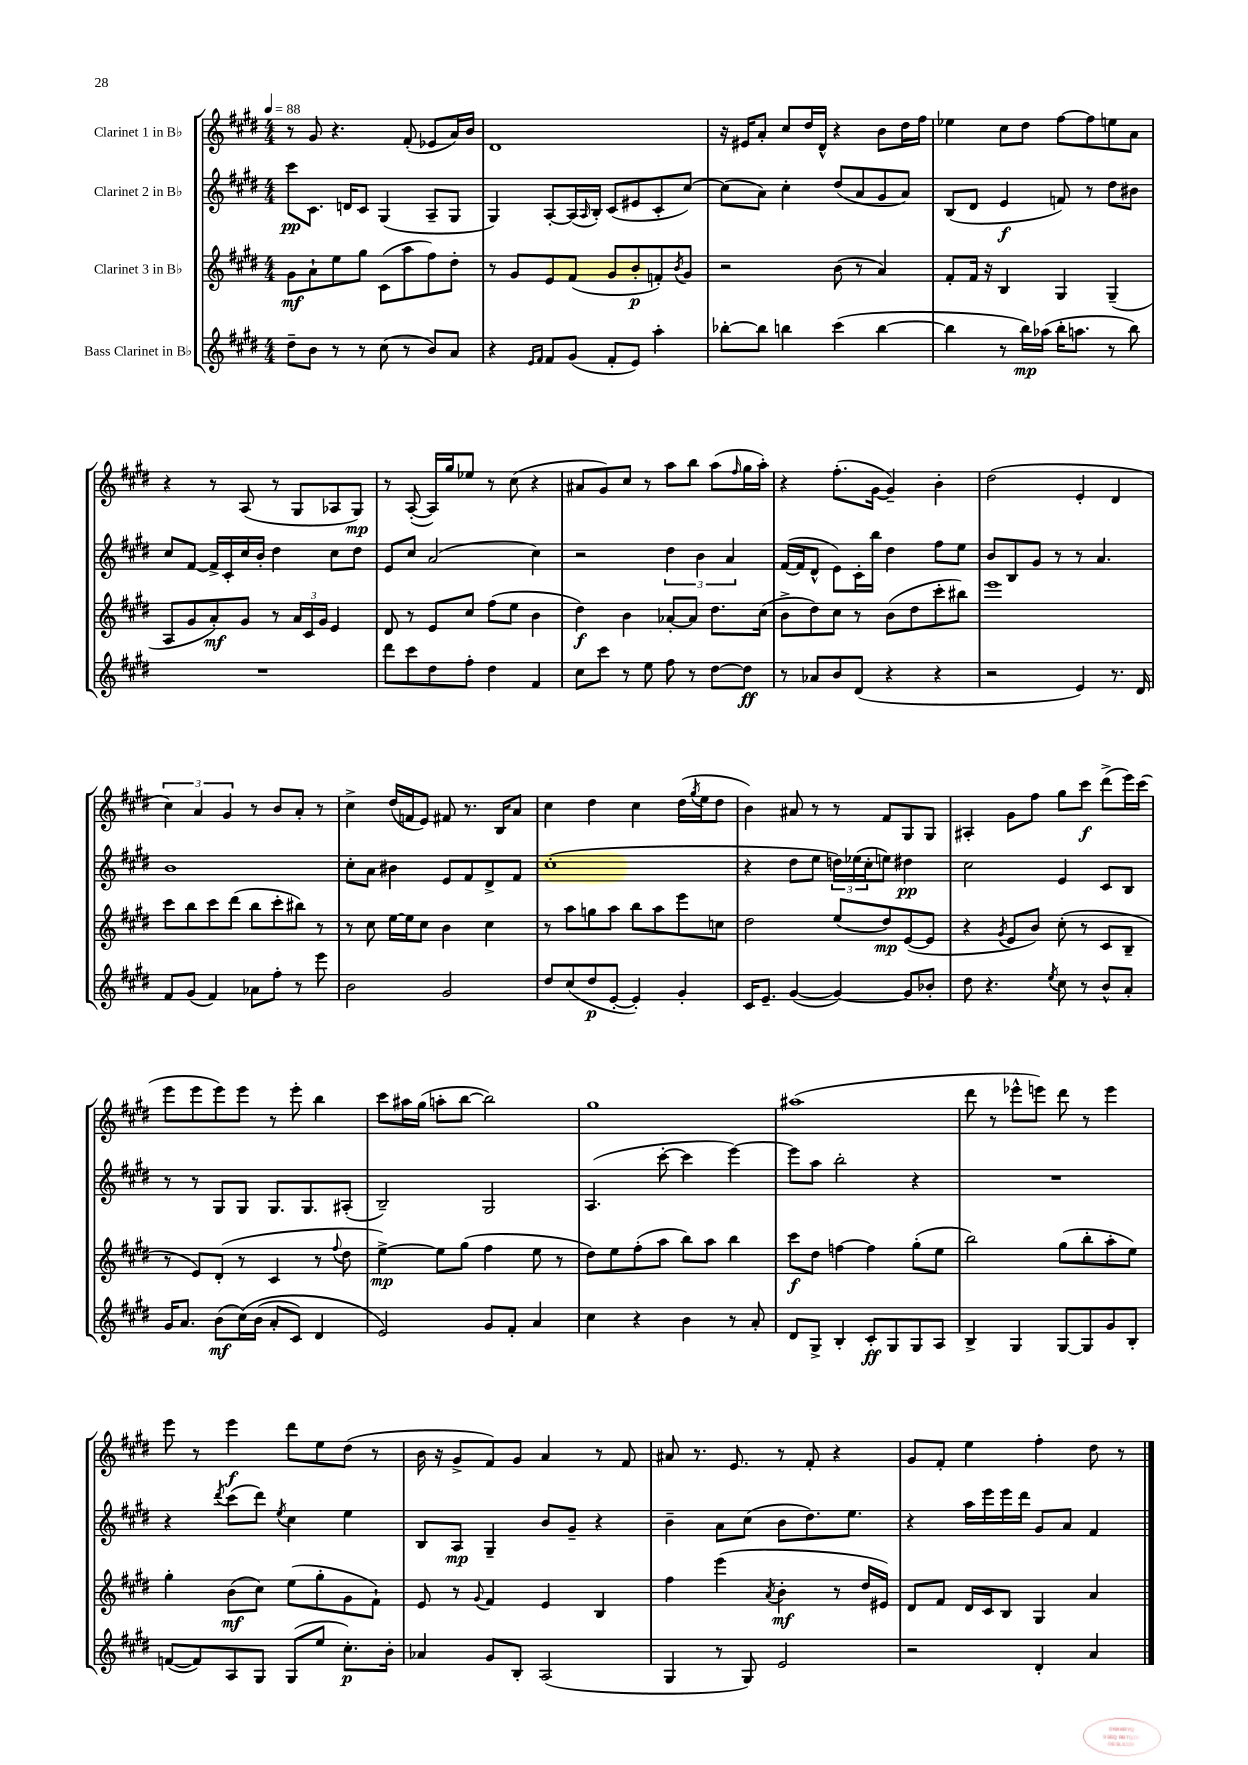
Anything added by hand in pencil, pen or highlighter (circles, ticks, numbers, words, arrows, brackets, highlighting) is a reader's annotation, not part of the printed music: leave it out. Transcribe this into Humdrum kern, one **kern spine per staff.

**kern	**dynam	**kern	**dynam	**kern	**dynam	**kern	**dynam
*part4	*part4	*part3	*part3	*part2	*part2	*part1	*part1
*staff4	*staff4	*staff3	*staff3	*staff2	*staff2	*staff1	*staff1
*I"Bass Clarinet in B♭	*	*I"Clarinet 3 in B♭	*	*I"Clarinet 2 in B♭	*	*I"Clarinet 1 in B♭	*
*clefG2	*	*clefG2	*	*clefG2	*	*clefG2	*
*k[f#c#g#d#]	*	*k[f#c#g#d#]	*	*k[f#c#g#d#]	*	*k[f#c#g#d#]	*
*M4/4	*	*M4/4	*	*M4/4	*	*M4/4	*
*MM88	*	*MM88	*	*MM88	*	*MM88	*
=1	=1	=1	=1	=1	=1	=1	=1
8dd#~\L	.	8g#\L	mf	8ccc#\L	pp	8r	.
8b\J	.	8a`\	.	8.c#\J	.	8g#/	.
8r	.	8ee\	.	.	.	4.r	.
.	.	.	.	16dn/KL	.	.	.
8r	.	8gg#\J	.	8c#/J	.	.	.
(8cc#\	.	(8c#\L	.	(4G#/	.	.	.
8r	.	8aa\	.	.	.	(8f#'/	.
8b/L)	.	8ff#\)	.	8A~/L	.	8e-X/L	.
8a/J	.	8dd#'\J	.	8G#/J	.	16a/L)	.
.	.	.	.	.	.	16b/JJ	.
=2	=2	=2	=2	=2	=2	=2	=2
4r	.	8r	.	4G#/)	.	1d#	.
.	.	8g#/L	.	.	.	.	.
16qqe/LL	.	.	.	.	.	.	.
16qqf#/JJ	.	.	.	.	.	.	.
8f#/L	.	8e/	.	[8A'/L	.	.	.
(8g#/J	.	(8f#/J	.	(16A/L]	.	.	.
.	.	.	.	16qqA/	.	.	.
.	.	.	.	16B'/JJ)	.	.	.
8f#'/L	.	8g#/L	.	(8c#/L	.	.	.
8e/J)	.	8b'/	p	8e#X/	.	.	.
4aa'\	.	8fn'/)	.	8c#'/	.	.	.
.	.	8qb/	.	.	.	.	.
.	.	8g#/J	.	[8cc#/J)	.	.	.
=3	=3	=3	=3	=3	=3	=3	=3
[8bb-X'\L	.	2r	.	(8cc#\L]	.	16r	.
.	.	.	.	.	.	16e#X/KL	.
8bb-\J]	.	.	.	8a\J)	.	8a'/J	.
4bbn\	.	.	.	4cc#'\	.	8cc#/L	.
.	.	.	.	.	.	16dd#/L	.
.	.	.	.	.	.	16d#^^/JJ	.
(4ccc#\	.	(8b\	.	(8dd#/L	.	4r	.
.	.	8r	.	8a/	.	.	.
[4bb\	.	4a/)	.	8g#/	.	8b\L	.
.	.	.	.	8a/J)	.	16dd#\L	.
.	.	.	.	.	.	16ff#\JJ	.
=4	=4	=4	=4	=4	=4	=4	=4
4bb\]	.	8f#'/L	.	(8B/L	.	4ee-X\	.
.	.	16f#/Jk	.	8d#/J	.	.	.
.	.	16r	.	.	.	.	.
8r	.	4B/	.	4e/	f	8cc#\L	.
16bb\LL)	mp	.	.	.	.	8dd#\J	.
(16aa-X\JJ	.	.	.	.	.	.	.
16bb'\KL	.	4G#/	.	8fn/)	.	[8ff#\L	.
8.aan\J	.	.	.	.	.	.	.
.	.	.	.	8r	.	8ff#\]	.
8r	.	(4G#~/	.	8dd#\L	.	8een\	.
8bb\)	.	.	.	8b#X\J	.	8a\J	.
!!LO:LB:g=z
=5	=5	=5	=5	=5	=5	=5	=5
1r	.	8A/L	.	8cc#/L	.	4r	.
.	.	8g#/	.	[8f#/J	.	.	.
.	.	8a'/)	mf	16f#^/LL]	.	8r	.
.	.	.	.	16c#'/	.	.	.
.	.	8g#/J	.	16cc#/	.	(8A/	.
.	.	.	.	16b'/JJ	.	.	.
.	.	8r	.	4dd#\	.	8r	.
.	.	24a/LL	.	.	.	8G#/L	.
.	.	24c#/	.	.	.	.	.
.	.	24g#/JJ	.	.	.	.	.
.	.	4e/	.	8cc#\L	.	8A-X/	.
.	.	.	.	8dd#\J	.	8G#/J)	mp
=6	=6	=6	=6	=6	=6	=6	=6
8ddd#\L	.	8d#/	.	8e/L	.	8r	.
8ccc#\	.	8r	.	8cc#/J	.	([8A'/	.
8dd#\	.	8e/L	.	(2a/	.	16A/LL])	.
.	.	.	.	.	.	16gg#/J	.
8ff#'\J	.	8cc#/J	.	.	.	8ee-X/J	.
4dd#\	.	(8ff#\L	.	.	.	8r	.
.	.	8ee\J	.	.	.	(8cc#\	.
4f#/	.	4b\	.	4cc#\)	.	4r	.
=7	=7	=7	=7	=7	=7	=7	=7
8cc#\L	.	4dd#\)	f	2r	.	8a#X/L	.
8ccc#\J	.	.	.	.	.	8g#/)	.
8r	.	4b\	.	.	.	8cc#/J	.
8ee\	.	.	.	.	.	8r	.
8ff#\	.	[8a-X'/L	.	6dd#\	.	8aa\L	.
8r	.	8a-/J]	.	.	.	8bb\J	.
.	.	.	.	6b\	.	.	.
[8dd#\L	.	8.dd#\L	.	.	.	(8aa\L	.
.	.	.	.	6a/	.	.	.
.	.	.	.	.	.	16qqff#/	.
8dd#\J]	ff	.	.	.	.	16gg#\L	.
.	.	(16cc#\Jk	.	.	.	16aa'\JJ)	.
=8	=8	=8	=8	=8	=8	=8	=8
8r	.	8b^\L	.	([16f#/LL	.	4r	.
.	.	.	.	16f#/J]	.	.	.
8a-X/L	.	8dd#\)	.	8d#^^/J	.	.	.
8b/	.	8cc#\J	.	8e\L)	.	(8.ff#'\L	.
(8d#/J	.	8r	.	16c#'\L	.	.	.
.	.	.	.	16bb\JJ	.	[16g#\Jk	.
4r	.	(8b\L	.	4dd#\	.	4g#~/])	.
.	.	8dd#\	.	.	.	.	.
4r	.	8ccc#'\	.	8ff#\L	.	4b'\	.
.	.	8bb#X\J)	.	8ee\J	.	.	.
=9	=9	=9	=9	=9	=9	=9	=9
2r	.	1eee	.	8b/L	.	(2dd#\	.
.	.	.	.	8B/	.	.	.
.	.	.	.	8g#/J	.	.	.
.	.	.	.	8r	.	.	.
4e/)	.	.	.	8r	.	4e'/	.
.	.	.	.	4.a/	.	.	.
8.r	.	.	.	.	.	4d#/	.
16d#/	.	.	.	.	.	.	.
!!LO:LB:g=z
=10	=10	=10	=10	=10	=10	=10	=10
8f#/L	.	8ccc#\L	.	1b	.	6cc#\)	.
(8g#/J	.	8bb\	.	.	.	.	.
.	.	.	.	.	.	6a/	.
4f#/)	.	8ccc#\	.	.	.	.	.
.	.	.	.	.	.	6g#/	.
.	.	(8ddd#\J	.	.	.	.	.
8a-X\L	.	8bb\L	.	.	.	8r	.
8ff#'\J	.	8ccc#'\	.	.	.	8b/L	.
8r	.	8bb#X\J)	.	.	.	8a'/J	.
8eee\	.	8r	.	.	.	8r	.
=11	=11	=11	=11	=11	=11	=11	=11
2b\	.	8r	.	8cc#'\L	.	4cc#^\	.
.	.	8cc#\	.	8a\J	.	.	.
.	.	[16ee\LL	.	4b#X\	.	(16dd#/LL	.
.	.	16ee\J]	.	.	.	16fn/J	.
.	.	8cc#\J	.	.	.	8e/J)	.
2g#/	.	4b\	.	8e/L	.	8f#X/	.
.	.	.	.	8f#/	.	8.r	.
.	.	4cc#\	.	8d#^/	.	.	.
.	.	.	.	.	.	16B/KL	.
.	.	.	.	8f#/J	.	8a/J	.
=12	=12	=12	=12	=12	=12	=12	=12
8dd#/L	.	8r	.	(1cc#'	.	4cc#\	.
(8cc#/	.	8aa\L	.	.	.	.	.
8dd#/	p	8ggn\	.	.	.	4dd#\	.
[8e'/J	.	8aa\J	.	.	.	.	.
4e'/])	.	8bb\L	.	.	.	4cc#\	.
.	.	8aa\	.	.	.	.	.
4g#'/	.	8eee\	.	.	.	(16dd#\LL	.
.	.	.	.	.	.	8qgg#/	.
.	.	.	.	.	.	16ee\J	.
.	.	8ccn\J	.	.	.	8dd#\J	.
=13	=13	=13	=13	=13	=13	=13	=13
16c#/KL	.	2dd#\	.	4r	.	4b\)	.
8.e~/J	.	.	.	.	.	.	.
([4g#/	.	.	.	8dd#\L	.	8a#X/	.
.	.	.	.	8ee\J	.	8r	.
4g#/_)	.	(8ee/L	.	24ddn\LL)	.	8r	.
.	.	.	.	(24ee-X\	.	.	.
.	.	.	.	24cc#'\J	.	.	.
.	.	8dd#/)	mp	8een\J)	.	8f#/L	.
8g#/L]	.	([8e/	.	4dd#X\	pp	8G#/	.
8b-X'/J	.	8e/J]	.	.	.	8G#/J	.
=14	=14	=14	=14	=14	=14	=14	=14
8dd#\	.	4r	.	2cc#\	.	4A#X'/	.
4.r	.	.	.	.	.	.	.
.	.	8qg#/	.	.	.	.	.
.	.	8e/L	.	.	.	8g#\L	.
.	.	8b/J)	.	.	.	8ff#\J	.
8qee/	.	.	.	.	.	.	.
8cc#\	.	(8cc#'\	.	4e/	.	8gg#\L	.
8r	.	8r	.	.	.	8ccc#\J	f
8b^^/L	.	8c#/L	.	8c#/L	.	(8ddd#^\L	.
8a'/J	.	8B~/J	.	8B/J	.	16eee\L)	.
.	.	.	.	.	.	(16ccc#\JJ	.
!!LO:LB:g=z
=15	=15	=15	=15	=15	=15	=15	=15
16g#/KL	.	8r	.	8r	.	8eee\L	.
8.a/J	.	.	.	.	.	.	.
.	.	8e/L)	.	8r	.	8eee\	.
(8b\L	mf	(8d#'/J	.	8G#/L	.	8eee\)	.
(16cc#\L)	.	8r	.	8G#/J	.	8eee\J	.
(16b\JJ	.	.	.	.	.	.	.
8a'/L	.	4c#/	.	8.G#/L	.	8r	.
8c#/J)	.	.	.	.	.	8eee'\	.
.	.	.	.	8.G#/	.	.	.
4d#/	.	8r	.	.	.	4bb\	.
.	.	8qqff#/	.	.	.	.	.
.	.	8dd#\	.	(8A#X'/J	.	.	.
=16	=16	=16	=16	=16	=16	=16	=16
2e/)	.	[4ee^\)	mp	2B~/)	.	8ccc#\L	.
.	.	.	.	.	.	16aa#X\L	.
.	.	.	.	.	.	(16gg#\JJ	.
.	.	8ee\L]	.	.	.	8aan'\L	.
.	.	(8gg#\J	.	.	.	[8bb\J	.
8g#/L	.	4ff#\	.	2G#/	.	2bb\])	.
8f#'/J	.	.	.	.	.	.	.
4a/	.	8ee\	.	.	.	.	.
.	.	8r	.	.	.	.	.
=17	=17	=17	=17	=17	=17	=17	=17
4cc#\	.	8dd#\L)	.	(4.A/	.	1gg#	.
.	.	8ee\	.	.	.	.	.
4r	.	(8ff#'\	.	.	.	.	.
.	.	8aa\J	.	[8ccc#'\	.	.	.
4b\	.	8bb\L)	.	4ccc#\]	.	.	.
.	.	8aa\J	.	.	.	.	.
8r	.	4bb\	.	[4eee\)	.	.	.
8a'/	.	.	.	.	.	.	.
=18	=18	=18	=18	=18	=18	=18	=18
8d#/L	.	8ccc#\L	f	8eee\L]	.	(1aa#X	.
8G#^/J	.	8dd#\J	.	8aa\J	.	.	.
4B'/	.	[4ffn\	.	2bb'\	.	.	.
8c#'/L	ff	4ff\]	.	.	.	.	.
8G#/	.	.	.	.	.	.	.
8G#/	.	(8gg#'\L	.	4r	.	.	.
8A/J	.	8ee\J	.	.	.	.	.
=19	=19	=19	=19	=19	=19	=19	=19
4B^/	.	2bb\)	.	1r	.	8ddd#\	.
.	.	.	.	.	.	8r	.
4G#/	.	.	.	.	.	8eee-X^^\L	.
.	.	.	.	.	.	8eeen\J)	.
[8G#/L	.	(8gg#\L	.	.	.	8ddd#\	.
8G#/]	.	8bb'\	.	.	.	8r	.
8g#/	.	8aa'\	.	.	.	4eee\	.
8B'/J	.	8ee\J)	.	.	.	.	.
!!LO:LB:g=z
=20	=20	=20	=20	=20	=20	=20	=20
([8fn/L	.	4gg#'\	.	4r	.	8eee\	.
8f/])	.	.	.	.	.	8r	.
.	.	.	.	8qddd#/	.	.	.
8A/	.	(8b\L	mf	(8ccc#\L	.	4eee\	f
8G#/J	.	8cc#\J)	.	8ddd#\J)	.	.	.
.	.	.	.	8qee/	.	.	.
(8G#/L	.	(8ee\L	.	4cc#\	.	8ddd#\L	.
8ee/J	.	8gg#'\	.	.	.	8ee\	.
8.cc#'\L)	p	8g#\	.	4ee\	.	(8dd#\J	.
.	.	8f#`\J)	.	.	.	8r	.
16b'\Jk	.	.	.	.	.	.	.
=21	=21	=21	=21	=21	=21	=21	=21
4a-X/	.	8e/	.	8B/L	.	16b\	.
.	.	.	.	.	.	16r	.
.	.	8r	.	8A/J	mp	8g#^/L	.
.	.	8qqg#/	.	.	.	.	.
8g#/L	.	4f#/	.	4G#~/	.	8f#/)	.
8B'/J	.	.	.	.	.	8g#/J	.
(2A/	.	4e/	.	8b/L	.	4a/	.
.	.	.	.	8g#~/J	.	.	.
.	.	4B/	.	4r	.	8r	.
.	.	.	.	.	.	8f#/	.
=22	=22	=22	=22	=22	=22	=22	=22
4G#/	.	4ff#\	.	4b~\	.	8a#X/	.
.	.	.	.	.	.	8.r	.
8r	.	(4eee\	.	8a\L	.	.	.
.	.	.	.	.	.	8.e/	.
8G#/)	.	.	.	(8cc#\J	.	.	.
.	.	8qa/	.	.	.	.	.
2e/	.	4b'\	mf	8b\L	.	8r	.
.	.	.	.	8.dd#\)	.	8f#'/	.
.	.	8r	.	.	.	4r	.
.	.	.	.	8.ee\J	.	.	.
.	.	16dd#/LL	.	.	.	.	.
.	.	16e#X/JJ)	.	.	.	.	.
=23	=23	=23	=23	=23	=23	=23	=23
2r	.	8d#/L	.	4r	.	8g#/L	.
.	.	8f#/J	.	.	.	8f#'/J	.
.	.	16d#/LL	.	16aa\LL	.	4ee\	.
.	.	16c#/J	.	16eee\	.	.	.
.	.	8B/J	.	16eee\	.	.	.
.	.	.	.	16ddd#\JJ	.	.	.
4d#'/	.	4G#/	.	8g#/L	.	4ff#'\	.
.	.	.	.	8a/J	.	.	.
4a/	.	4a/	.	4f#/	.	8dd#\	.
.	.	.	.	.	.	8r	.
==	==	==	==	==	==	==	==
*-	*-	*-	*-	*-	*-	*-	*-
